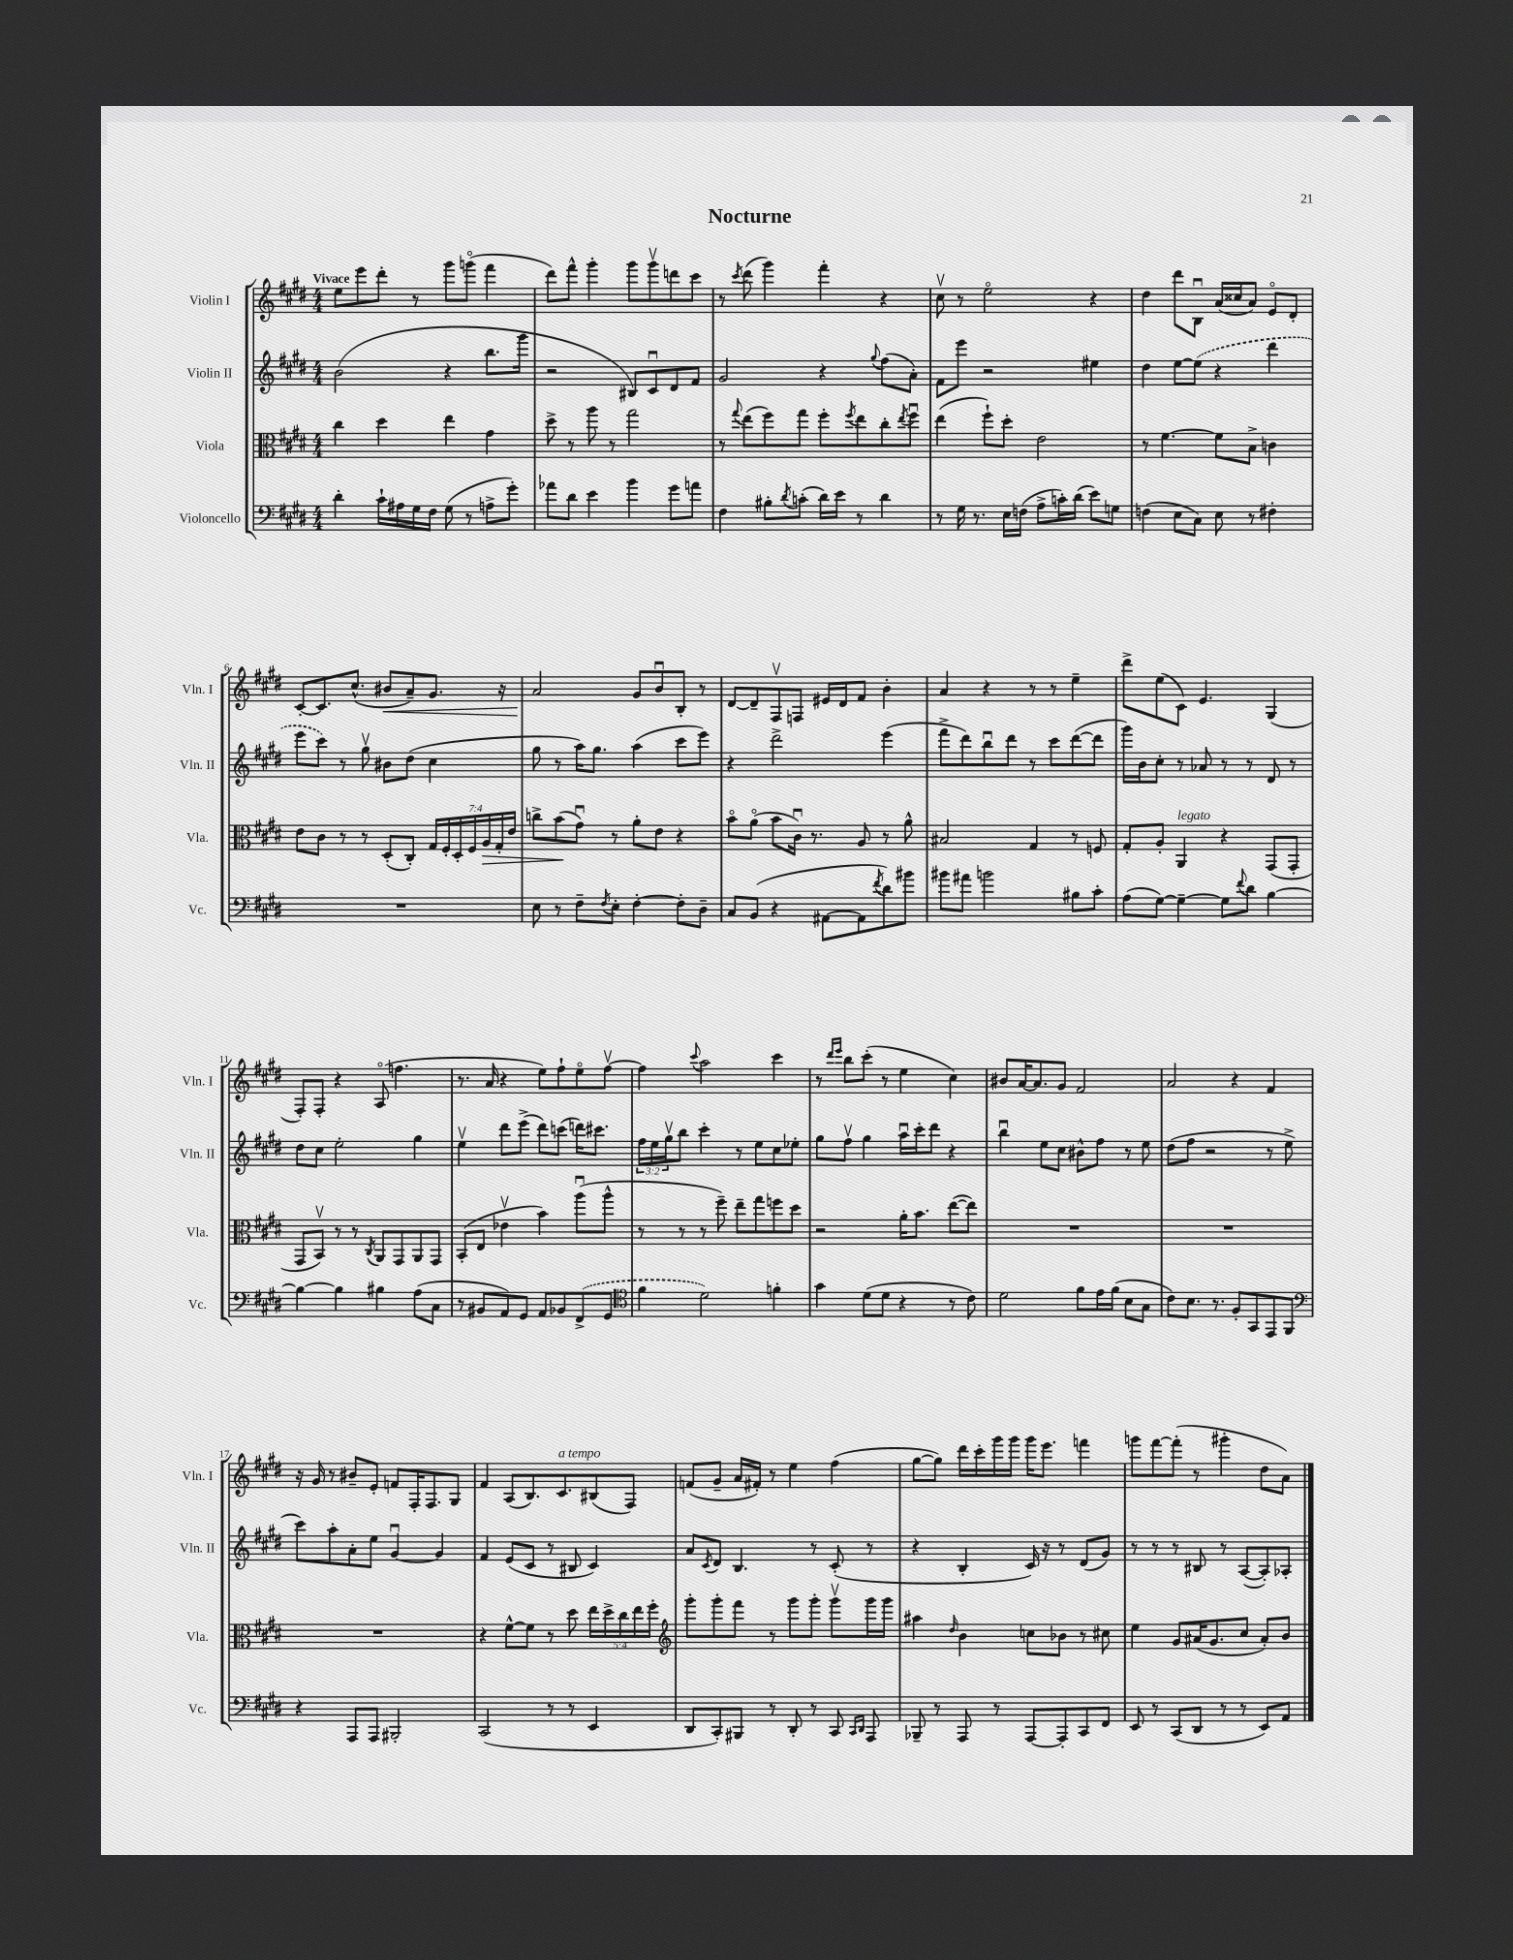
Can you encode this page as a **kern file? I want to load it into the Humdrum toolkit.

**kern	**kern	**dynam	**kern	**kern	**dynam
*part4	*part3	*part3	*part2	*part1	*part1
*staff4	*staff3	*staff3	*staff2	*staff1	*staff1
*I"Violoncello	*I"Viola	*	*I"Violin II	*I"Violin I	*
*I'Vc.	*I'Vla.	*	*I'Vln. II	*I'Vln. I	*
*clefF4	*clefC3	*	*clefG2	*clefG2	*
*k[f#c#g#d#]	*k[f#c#g#d#]	*	*k[f#c#g#d#]	*k[f#c#g#d#]	*
*M4/4	*M4/4	*	*M4/4	*M4/4	*
=1	=1	=1	=1	=1	=1
!	!	!	!	!LO:TX:a:B:t=Vivace	!
4d#'\	4cc#\	.	(2b\	8ee\L	.
.	.	.	.	8eee\	.
16c#`\LL	4dd#\	.	.	8ddd#'\J	.
16A#X\	.	.	.	.	.
16G#\	.	.	.	8r	.
16F#\JJ	.	.	.	.	.
(8G#\	4ee\	.	4r	8ggg#\L	.
8r	.	.	.	(8gggn\J	.
8An^\L	4g#\	.	8.bb\L	4fff#\	.
8g#'\J)	.	.	.	.	.
.	.	.	16ggg#\Jk	.	.
=2	=2	=2	=2	=2	=2
8a-X\L	8dd#^\	.	2r	8ddd#\L)	.
8d#\J	8r	.	.	8fff#^^\J	.
4e\	8aa\	.	.	4ggg#'\	.
.	8r	.	.	.	.
4b\	2gg#\	.	8B#X/L)	8ggg#\L	.
.	.	.	8c#u/	8ggg#v\	.
8g#\L	.	.	8d#/	8dddn\	.
8an\J	.	.	8f#/J	8ccc#\J	.
=3	=3	=3	=3	=3	=3
4F#\	8r	.	2g#/	8r	.
.	8qqgg#/	.	.	8qccc#/	.
.	(8ee\L	.	.	(8ddd#\	.
8B#X'\L	8ff#\)	.	.	4ggg#\)	.
8qd#/	.	.	.	.	.
(8cn'\J	8gg#\J	.	.	.	.
16d#\LL)	8ff#'\L	.	4r	4fff#'\	.
16e\JJ	.	.	.	.	.
.	8qff#/	.	.	.	.
8r	8ee\	.	.	.	.
.	.	.	8qqgg#/	.	.
4d#\	8cc#'\	.	(8ff#\L	4r	.
.	8qee/	.	.	.	.
.	8ff#u\J	.	8a'\J)	.	.
=4	=4	=4	=4	=4	=4
8r	(4ee\	.	8f#\L	8cc#v\	.
16G#\	.	.	8eee\J	8r	.
8.r	.	.	.	.	.
.	8ff#`\L)	.	2r	2ee\	.
16E\LL	8dd#'\J	.	.	.	.
(16Fn\JJ	.	.	.	.	.
8A^\L	2e\	.	.	.	.
16cn'\L)	.	.	.	.	.
(16d#\JJ	.	.	.	.	.
8e\L)	.	.	4ee#X\	4r	.
8Gn\J	.	.	.	.	.
=5	=5	=5	=5	=5	=5
(4Fn\	8r	.	4dd#\	4dd#\	.
.	[4.f#\	.	.	.	.
8E\L	.	.	[8ee\L	8ddd#\L	.
8C#\J)	.	.	(8ee\J]	8Bu\J	.
8E\	8f#\L]	.	4r	(16a/LL	.
.	.	.	.	16cc##X/J	.
8r	8B^\J	.	.	8a/J)	.
4F#X'\	4cn\	.	4ddd#\	8e/L	.
.	.	.	.	8d#'/J	.
!!LO:LB:g=z
=6	=6	=6	=6	=6	=6
1r	8e\L	.	8eee\L	[8c#'/L	.
.	8c#\J	.	8ccc#\J)	8.c#/]	.
.	8r	.	8r	.	.
.	.	.	.	(8.cc#^^/J	.
.	8r	.	8gg#v\	.	.
!	!	!	!	!	!LO:HP:b
.	(8D#'/L	.	8b#X\L	8b#X/L	<
.	8C#'/J)	.	(8dd#\J	8a~/)	.
.	28G#/LL	.	4cc#\	8.g#/J	.
.	28F#'/	.	.	.	.
.	28D#'/	.	.	.	.
.	28F#/	.	.	.	.
!	!	!LO:HP:b	!	!	!
.	28A/	>	.	.	.
.	28G#'/	.	.	.	.
.	.	.	.	16r	.
.	28e/JJ	.	.	.	.
=7	=7	=7	=7	=7	=7
8E\	8ccn^\L	.	8gg#\	2a/	.
8r	(8b\	.	8r	.	.
8F#~\L	8g#u\J)	]	16aa\KL)	.	.
.	.	.	8.gg#\J	.	.
8qF#/	.	.	.	.	.
8E'\J	8r	.	.	.	.
[4F#'\	8a'\L	.	(4aa\	8g#/L	[
.	8e\J	.	.	8bu/	.
8F#'\L]	4r	.	8ccc#\L	8B'/J	.
8D#~\J	.	.	8eee\J)	8r	.
=8	=8	=8	=8	=8	=8
8C#/L	8b\L	.	4r	[8d#/L	.
(8BB/J	(8a\J	.	.	8d#~/]	.
4r	8b\L	.	2ddd#^\	8F#v/	.
.	16c#u\Jk)	.	.	8Fn/J	.
.	8.r	.	.	.	.
[8AA#X\L	.	.	.	16e#X/LL	.
.	.	.	.	16d#/J	.
8AA#\]	8A/	.	.	8f#/J	.
8qf#/	.	.	.	.	.
8d#\)	8r	.	(4eee\	4b'\	.
8b#X\J	8a^^\	.	.	.	.
=9	=9	=9	=9	=9	=9
8b#X\L	2B#X/	.	8fff#^\L	4a/	.
8a#X\J	.	.	8ddd#\)	.	.
2bn\	.	.	8bbu\	4r	.
.	.	.	8ddd#\J	.	.
.	4G#/	.	8r	8r	.
.	.	.	8ccc#\L	8r	.
8B#X\L	8r	.	([8ddd#\	4ee~\	.
8c#'\J	8Fn/	.	8ddd#\J]	.	.
=10	=10	=10	=10	=10	=10
(8A\L	8G#'/L	.	16ggg#\LL)	8ddd#^\L	.
.	.	.	16b\J	.	.
[8G#\J)	8A'/J	.	8cc#'\J	(8ee\	.
!	!LO:TX:a:i:t=legato	!	!	!	!
4G#~\_	4AA/	.	8r	8c#\J)	.
.	.	.	8a-X/	4.e/	.
8G#\L]	4r	.	8r	.	.
8qqf#/	.	.	.	.	.
8d#\J	.	.	8r	.	.
[4B\	(8GG#/L	.	8d#/	(4G#/	.
.	8GG#'/J	.	8r	.	.
!!LO:LB:g=z
=11	=11	=11	=11	=11	=11
4B\_	8GG#/L	.	8dd#\L	8F#'/L)	.
.	8BBv/J)	.	8cc#\J	8F#'/J	.
4B\]	8r	.	2ee'\	4r	.
.	8r	.	.	.	.
.	8qC#/	.	.	.	.
4B#X\	8AA/L	.	.	(8A/	.
.	8GG#/	.	.	4.ffn\	.
(8A\L	8AA/	.	4gg#\	.	.
8C#\J	8GG#/J	.	.	.	.
=12	=12	=12	=12	=12	=12
8r	(8BB'/L	.	4eev\	8.r	.
8BB#X/L	8E/J	.	.	.	.
.	.	.	.	16a/	.
8AA/)	4e-Xv\	.	8ddd#\L	4r	.
8GG#/J	.	.	(8eee^\J	.	.
8AA/L	4b\)	.	8ddd#\L)	8ee\L)	.
8BB-X/	.	.	(8cccn\J	8ff#`\	.
(8FF#^/	(8aau\L	.	16dddn\KL)	8ee\	.
.	.	.	8.ccc#X\J	.	.
8GG#/J	8aa^^\J	.	.	[8ff#v\J	.
=13	=13	=13	=13	=13	=13
*clefC4	*	*	*	*	*
4f#\	8r	.	24ff#\LL	4ff#\]	.
.	.	.	24ee\	.	.
.	.	.	24gg#v\J	.	.
.	8r	.	8bb\J	.	.
.	.	.	.	8qqccc#/	.
2d#\)	8r	.	4ccc#'\	2aa\	.
.	8ff#~\)	.	.	.	.
.	8ee~\L	.	8r	.	.
.	8gg#\	.	8ee\L	.	.
4fn'\	8ffn\	.	8cc#\	4ccc#\	.
.	8dd#\J	.	8ee-X'\J	.	.
=14	=14	=14	=14	=14	=14
4g#\	2r	.	8gg#\L	8r	.
.	.	.	.	16qqddd#/LL	.
.	.	.	.	16qqeee/JJ	.
.	.	.	8ff#v\J	8bb\L	.
(8d#\L	.	.	4gg#\	(8ccc#'\J	.
8d#\J	.	.	.	8r	.
4r	16a'\KL	.	16aau\LL	4ee\	.
.	8.b\J	.	16ccc#'\J	.	.
.	.	.	8ddd#\J	.	.
8r	([8ee\L	.	4r	4cc#\)	.
8c#\)	8ee\J])	.	.	.	.
=15	=15	=15	=15	=15	=15
2d#\	1r	.	4bbu\	8b#X/L	.
.	.	.	.	[16a/K	.
.	.	.	.	8.a/]	.
.	.	.	8ee\L	.	.
.	.	.	8cc#\J	8g#/J	.
8f#\L	.	.	8b#X^^\L	2f#/	.
16e\L	.	.	8ff#\J	.	.
(16f#\JJ	.	.	.	.	.
8B\L	.	.	8r	.	.
8G#\J	.	.	8ee\	.	.
=16	=16	=16	=16	=16	=16
8c#\L)	1r	.	(8dd#\L	2a/	.
8.B\J	.	.	8ff#\J	.	.
.	.	.	2r	.	.
8.r	.	.	.	.	.
8F#'/L	.	.	.	4r	.
8GG#/	.	.	.	.	.
8EE/	.	.	8r	4f#/	.
8FF#/J	.	.	8ee^\	.	.
!!LO:LB:g=z
=17	=17	=17	=17	=17	=17
*clefF4	*	*	*	*	*
4r	1r	.	8ccc#\L)	16r	.
.	.	.	.	16g#/	.
.	.	.	8aa'\	8r	.
8AAA/L	.	.	8a'\	8b#X~/L	.
8AAA/J	.	.	8ee\J	8e'/J	.
2BBB#X'/	.	.	[4g#u/	8fn/L	.
.	.	.	.	16F#'/K	.
.	.	.	.	8.F#/	.
.	.	.	4g#/]	.	.
.	.	.	.	8G#/J	.
=18	=18	=18	=18	=18	=18
(2CC#/	4r	.	4f#/	4f#/	.
.	[8f#^^\L	.	(8e/L	(8A/L	.
.	8f#\J]	.	8c#/J	8.B/)	.
8r	8r	.	8r	.	.
!	!	!	!	!LO:TX:a:i:t=a tempo	!
.	.	.	.	8.c#/	.
8r	8dd#\	.	8B#X/	.	.
4EE/	20ee\LL	.	4c#/)	(8B#X/	.
.	20dd#^\	.	.	.	.
.	20cc#\	.	.	.	.
.	.	.	.	8F#/J)	.
.	20ee\	.	.	.	.
.	20ff#'\JJ	.	.	.	.
=19	=19	=19	=19	=19	=19
*	*clefG2	*	*	*	*
8DD#/L	8ggg#'\L	.	8a/L	(8fn/L	.
.	.	.	8qc#/	.	.
8CC#'/)	8ggg#'\	.	8d#/J	8g#~/J	.
8BBB#X/J	8fff#\J	.	4.B/	16a/LL	.
.	.	.	.	16f#X'/JJ)	.
8r	8r	.	.	8r	.
8DD#'/	8ggg#\L	.	.	4ee\	.
8r	8ggg#'\J	.	8r	.	.
8CC#/	8ggg#v\L	.	(8c#'/	(4ff#\	.
16qqCC#/LL	.	.	.	.	.
16qqDD#/JJ	.	.	.	.	.
8AAA/	16ggg#\L	.	8r	.	.
.	16ggg#\JJ	.	.	.	.
=20	=20	=20	=20	=20	=20
8BBB-X~/	4aa#X\	.	4r	[8gg#\L	.
8r	.	.	.	8gg#\J])	.
.	16qqdd#/	.	.	.	.
8AAA/	4b\	.	4B'/	16ddd#\LL	.
.	.	.	.	16ccc#'\	.
8r	.	.	.	16ggg#\	.
.	.	.	.	16ggg#\JJ	.
[8AAA/L	8ccn\L	.	16c#/)	16ggg#\KL	.
.	.	.	16r	8.eee\J	.
8AAA'/]	8b-X\J	.	8r	.	.
8CC#/	8r	.	(8d#/L	4fffn\	.
8FF#/J	8cc#X\	.	8g#/J)	.	.
=21	=21	=21	=21	=21	=21
8EE/	4ee\	.	8r	8gggn\L	.
8r	.	.	8r	[8fff#\	.
(8CC#/L	8g#/L	.	8r	(8fff#'\J]	.
8DD#/J	(16a#X/K	.	8B#X/	8r	.
.	8.g#/	.	.	.	.
8r	.	.	8r	4ggg#X'\	.
8r	8cc#/J	.	([8A/L	.	.
8EE/L)	8a#'/L)	.	8A'/])	8dd#\L	.
8AA/J	8b/J	.	8A-X'/J	8a\J)	.
==	==	==	==	==	==
*-	*-	*-	*-	*-	*-
